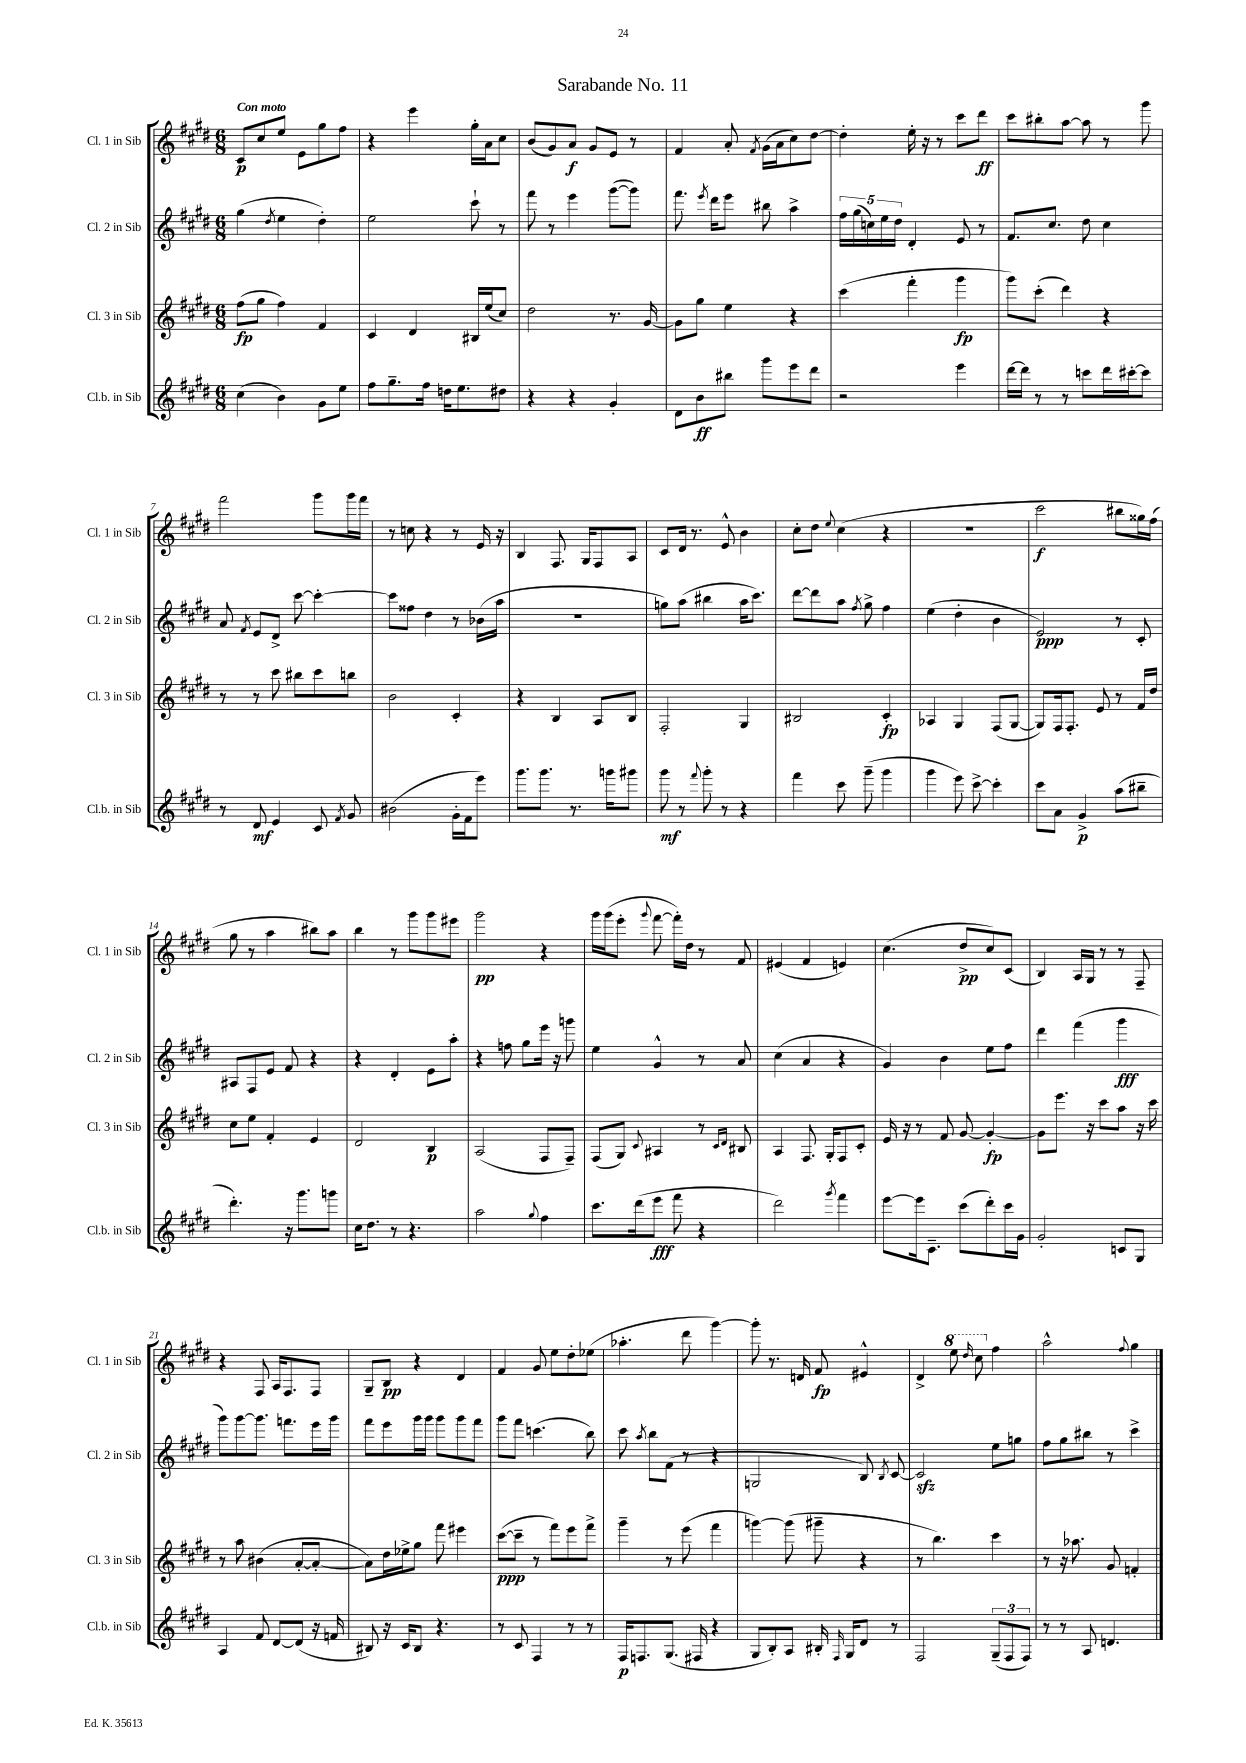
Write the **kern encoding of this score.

**kern	**dynam	**kern	**dynam	**kern	**dynam	**kern	**dynam
*part4	*part4	*part3	*part3	*part2	*part2	*part1	*part1
*staff4	*staff4	*staff3	*staff3	*staff2	*staff2	*staff1	*staff1
*I"Cl.b. in Sib	*	*I"Cl. 3 in Sib	*	*I"Cl. 2 in Sib	*	*I"Cl. 1 in Sib	*
*I'Cl.b. in Sib	*	*I'Cl. 3 in Sib	*	*I'Cl. 2 in Sib	*	*I'Cl. 1 in Sib	*
*clefG2	*	*clefG2	*	*clefG2	*	*clefG2	*
*k[f#c#g#d#]	*	*k[f#c#g#d#]	*	*k[f#c#g#d#]	*	*k[f#c#g#d#]	*
*M6/8	*	*M6/8	*	*M6/8	*	*M6/8	*
=1	=1	=1	=1	=1	=1	=1	=1
!	!	!	!	!	!	!LO:TX:a:B:t=Con moto	!
(4cc#\	.	(8ff#\L	fp	(4gg#\	.	8c#/L	p
.	.	8gg#\J	.	.	.	8cc#/	.
.	.	.	.	8qdd#/	.	.	.
4b\)	.	4ff#\)	.	4ee\	.	8ee/J	.
.	.	.	.	.	.	8e\L	.
8g#\L	.	4f#/	.	4dd#'\)	.	8gg#\	.
8ee\J	.	.	.	.	.	8ff#\J	.
=2	=2	=2	=2	=2	=2	=2	=2
8ff#\L	.	4c#/	.	2ee\	.	4r	.
8.gg#~\	.	.	.	.	.	.	.
.	.	4d#/	.	.	.	4eee\	.
16ff#\Jk	.	.	.	.	.	.	.
16ddn\KL	.	.	.	.	.	.	.
8.ee\	.	.	.	.	.	.	.
.	.	16B#X/LL	.	8ccc#`\	.	16gg#'\LL	.
.	.	(16ee/J	.	.	.	16a\J	.
8dd#X\J	.	8cc#/J)	.	8r	.	8cc#\J	.
=3	=3	=3	=3	=3	=3	=3	=3
4r	.	2dd#\	.	8fff#\	.	(8b/L	.
.	.	.	.	8r	.	8g#/)	.
4r	.	.	.	4eee\	.	8a/J	f
.	.	.	.	.	.	8g#/L	.
4g#'/	.	8.r	.	([8ggg#\L	.	8e/J	.
.	.	.	.	8ggg#\J])	.	8r	.
.	.	[16g#/	.	.	.	.	.
=4	=4	=4	=4	=4	=4	=4	=4
8d#\L	.	8g#\L]	.	8.fff#\	.	4f#/	.
8b\	ff	8gg#\J	.	.	.	.	.
.	.	.	.	8qeee/	.	.	.
.	.	.	.	16ddd#\KL	.	.	.
8bb#X\J	.	4ee\	.	8eee\J	.	8a'/	.
.	.	.	.	.	.	8qf#/	.
8ggg#\L	.	.	.	8bb#X\	.	(16g#\LL	.
.	.	.	.	.	.	16a\J	.
8eee\	.	4r	.	4aa^\	.	8cc#\)	.
8ddd#\J	.	.	.	.	.	[8dd#\J	.
=5	=5	=5	=5	=5	=5	=5	=5
2r	.	(4ccc#\	.	20ff#\LL	.	4dd#'\]	.
.	.	.	.	(20gg#\	.	.	.
.	.	.	.	20ccn\)	.	.	.
.	.	.	.	20ee\	.	.	.
.	.	.	.	20dd#\JJ	.	.	.
.	.	4fff#'\	.	4d#'/	.	16ee'\	.
.	.	.	.	.	.	16r	.
.	.	.	.	.	.	8r	.
4eee\	.	4ggg#\	fp	8e/	.	8ccc#\L	.
.	.	.	.	8r	.	8ddd#\J	ff
=6	=6	=6	=6	=6	=6	=6	=6
[16ddd#\LL	.	8ggg#\L)	.	8.f#/L	.	8ccc#\L	.
16ddd#\JJ]	.	.	.	.	.	.	.
8r	.	(8ccc#'\J	.	.	.	8bb#X'\	.
.	.	.	.	8.cc#/J	.	.	.
8r	.	4ddd#\)	.	.	.	[8aa\J	.
8cccn\L	.	.	.	8dd#\	.	8aa\]	.
16ddd#\L	.	4r	.	4cc#\	.	8r	.
[16ccc#X'\J	.	.	.	.	.	.	.
8ccc#\J]	.	.	.	.	.	8ggg#\	.
!!LO:LB:g=z
=7	=7	=7	=7	=7	=7	=7	=7
8r	.	8r	.	8a/	.	2fff#\	.
.	.	.	.	8qf#/	.	.	.
8d#/	mf	8r	.	8e/L	.	.	.
4e/	.	8ccc#\	.	8d#^/J	.	.	.
.	.	8bb#X\L	.	[8ccc#\	.	.	.
8c#/	.	8ccc#\	.	4ccc#'\_	.	8ggg#\L	.
8qf#/	.	.	.	.	.	.	.
8g#/	.	8bbn\J	.	.	.	16ggg#\L	.
.	.	.	.	.	.	16fff#\JJ	.
=8	=8	=8	=8	=8	=8	=8	=8
(2b#X\	.	2b\	.	8ccc#\L]	.	8r	.
.	.	.	.	8ff##X\J	.	8ccn\	.
.	.	.	.	4dd#\	.	4r	.
16g#'\LL	.	4c#'/	.	8r	.	8r	.
16f#\J	.	.	.	.	.	.	.
8eee\J)	.	.	.	(16b-X\LL	.	16e/	.
.	.	.	.	16aa\JJ	.	16r	.
=9	=9	=9	=9	=9	=9	=9	=9
8.ggg#\L	.	4r	.	2.r	.	4B/	.
8.ggg#\J	.	.	.	.	.	.	.
.	.	4B/	.	.	.	8.F#/	.
8.r	.	.	.	.	.	.	.
.	.	.	.	.	.	16G#/KL	.
.	.	8A/L	.	.	.	8F#/	.
16gggn\KL	.	.	.	.	.	.	.
8ggg#X\J	.	8B/J	.	.	.	8A/J	.
=10	=10	=10	=10	=10	=10	=10	=10
8ggg#\	mf	2F#'/	.	8ggn\L)	.	8c#/L	.
8r	.	.	.	(8aa\J	.	16d#/Jk	.
.	.	.	.	.	.	8.r	.
8qqfff#/	.	.	.	.	.	.	.
8ggg#'\	.	.	.	4bb#X\	.	.	.
8r	.	.	.	.	.	8e^^/	.
4r	.	4G#/	.	16aa\KL	.	4b\	.
.	.	.	.	8.ccc#\J)	.	.	.
=11	=11	=11	=11	=11	=11	=11	=11
4fff#\	.	2B#X/	.	[8ddd#\L	.	8cc#'\L	.
.	.	.	.	8ddd#\]	.	8dd#\J	.
.	.	.	.	.	.	8qqee/	.
8ccc#\	.	.	.	8aa\J	.	(4cc#\	.
.	.	.	.	8qff#/	.	.	.
(8ggg#~\	.	.	.	8gg#^\	.	.	.
4ggg#\	.	4c#'/	fp	4ff#\	.	4r	.
=12	=12	=12	=12	=12	=12	=12	=12
4ggg#\	.	4A-X/	.	(4ee\	.	2.r	.
8eee\)	.	4G#/	.	4dd#'\	.	.	.
[8ccc#^\	.	.	.	.	.	.	.
4ccc#'\]	.	(8F#/L	.	4b\	.	.	.
.	.	[8G#/J	.	.	.	.	.
=13	=13	=13	=13	=13	=13	=13	=13
8ccc#\L	.	8G#/L])	.	2e/)	ppp	2ccc#\	f
8a\J	.	16F#/k	.	.	.	.	.
.	.	8.F#'/J	.	.	.	.	.
4g#^/	p	.	.	.	.	.	.
.	.	8e/	.	.	.	.	.
(8aa\L	.	8r	.	8r	.	8bb#X\L	.
8bb#X~\J	.	16f#/LL	.	8c#'/	.	16gg##X\L)	.
.	.	16dd#/JJ	.	.	.	(16ff#\JJ	.
!!LO:LB:g=z
=14	=14	=14	=14	=14	=14	=14	=14
4.ddd#'\)	.	8cc#\L	.	8A#X/L	.	8gg#\	.
.	.	8ee\J	.	8F#/	.	8r	.
.	.	4f#'/	.	8e/J	.	4aa\	.
16r	.	.	.	8f#/	.	.	.
8.ggg#\L	.	.	.	.	.	.	.
.	.	4e/	.	4r	.	8bb#X\L)	.
8gggn\J	.	.	.	.	.	8aa\J	.
=15	=15	=15	=15	=15	=15	=15	=15
16cc#\KL	.	2d#/	.	4r	.	4bb\	.
8.dd#\J	.	.	.	.	.	.	.
8r	.	.	.	4d#'/	.	8r	.
4.r	.	.	.	.	.	8ggg#\L	.
.	.	4B/	p	8e\L	.	8ggg#\	.
.	.	.	.	8aa'\J	.	8eee#X\J	.
=16	=16	=16	=16	=16	=16	=16	=16
2aa\	.	(2A/	.	4r	.	2ggg#\	pp
.	.	.	.	8ffn\	.	.	.
.	.	.	.	8gg#\L	.	.	.
8qqgg#/	.	.	.	.	.	.	.
4ff#\	.	8F#/L	.	16eee\Jk	.	4r	.
.	.	.	.	16r	.	.	.
.	.	8F#~/J)	.	8gggn\	.	.	.
=17	=17	=17	=17	=17	=17	=17	=17
8.ccc#\L	.	(8F#/L	.	4ee\	.	16ggg#\LL	.
.	.	.	.	.	.	(16ggg#\J	.
.	.	8G#/J)	.	.	.	8eee'\J	.
(16ddd#\k	.	.	.	.	.	.	.
.	.	8qqc#/	.	.	.	8qqggg#/	.
8eee\J	fff	4A#X/	.	4g#^^/	.	[8fff#\	.
8fff#\	.	.	.	.	.	16fff#'\LL])	.
.	.	.	.	.	.	16dd#\JJ	.
4r	.	8r	.	8r	.	8r	.
.	.	16qqc#/LL	.	.	.	.	.
.	.	16qqd#/JJ	.	.	.	.	.
.	.	8B#X/	.	8a/	.	8f#/	.
=18	=18	=18	=18	=18	=18	=18	=18
2ddd#\)	.	4A/	.	(4cc#\	.	(4e#X/	.
.	.	8.F#/	.	4a/	.	4f#/	.
.	.	16G#'/KL	.	.	.	.	.
8qggg#/	.	.	.	.	.	.	.
4fff#\	.	8F#/	.	4r	.	4en/)	.
.	.	8c#'/J	.	.	.	.	.
=19	=19	=19	=19	=19	=19	=19	=19
[8eee\L	.	16e/	.	4g#/)	.	(4.cc#\	.
.	.	16r	.	.	.	.	.
16eee\k]	.	8r	.	.	.	.	.
8.c#~\J	.	.	.	.	.	.	.
.	.	8f#/	.	4b\	.	.	.
(8ccc#\L	.	[8g#/	.	.	.	8dd#^/L	pp
8ddd#'\)	.	4g#'/_	fp	8ee\L	.	8cc#/)	.
16ccc#\L	.	.	.	8ff#\J	.	(8c#/J	.
16g#\JJ	.	.	.	.	.	.	.
=20	=20	=20	=20	=20	=20	=20	=20
2g#'/	.	8g#\L]	.	4ddd#\	.	4B/)	.
.	.	8.eee\J	.	.	.	.	.
.	.	.	.	(4fff#\	.	16A/LL	.
.	.	16r	.	.	.	16G#/JJ	.
.	.	8ccc#\L	.	.	.	8r	.
8cn/L	.	8aa\J	.	4ggg#\	fff	8r	.
8G#/J	.	16r	.	.	.	8F#~/	.
.	.	16ccc#\	.	.	.	.	.
!!LO:LB:g=z
=21	=21	=21	=21	=21	=21	=21	=21
4A/	.	8r	.	8ggg#\L)	.	4r	.
.	.	8aa\	.	[8ggg#\	.	.	.
8f#/	.	(4b#X\	.	8.ggg#\J]	.	8F#/	.
[8d#/L	.	.	.	.	.	16A/KL	.
.	.	.	.	8.fffn\L	.	8.F#/	.
(8d#/J]	.	[8a'/L	.	.	.	.	.
16r	.	8a'/J_	.	16eee\L	.	8F#/J	.
16fn/	.	.	.	16ggg#\JJ	.	.	.
=22	=22	=22	=22	=22	=22	=22	=22
8B#X/)	.	8a\L])	.	8fff#\L	.	8G#~/L	.
16r	.	16dd#\L	.	8eee\	.	8B/J	pp
16c#/KL	.	16ee-X^\J	.	.	.	.	.
8B#/J	.	8gg#\J	.	16ggg#\L	.	4r	.
.	.	.	.	16ggg#\JJ	.	.	.
4.r	.	8fff#\	.	8ggg#\L	.	.	.
.	.	4eee#X\	.	8ggg#\	.	4d#/	.
.	.	.	.	8fff#\J	.	.	.
=23	=23	=23	=23	=23	=23	=23	=23
8r	.	([8ccc#\L	ppp	8ggg#\L	.	4f#/	.
8c#/	.	8ccc#~\J]	.	8fff#\J	.	.	.
4F#/	.	8r	.	(4.cccn\	.	8g#/	.
.	.	8fff#\L)	.	.	.	8ee\L	.
8r	.	8eee\	.	.	.	8dd#'\	.
8r	.	8fff#^\J	.	8bb\)	.	(8ee-X\J	.
=24	=24	=24	=24	=24	=24	=24	=24
16F#/KL	p	4ggg#~\	.	8ccc#\	.	4.aa-X'\	.
8.Fn/	.	.	.	.	.	.	.
.	.	.	.	8qaa/	.	.	.
.	.	.	.	8bb\L	.	.	.
(8.G#/J	.	8r	.	(8f#\J	.	.	.
.	.	(8eee\	.	8r	.	8ddd#\	.
16F#X/	.	.	.	.	.	.	.
4r	.	4fff#\	.	4r	.	[4ggg#\)	.
=25	=25	=25	=25	=25	=25	=25	=25
8G#/L	.	[4gggn\)	.	2Gn/	.	8ggg#'\]	.
8B'/)	.	.	.	.	.	8.r	.
8A/J	.	(8ggg\]	.	.	.	.	.
.	.	.	.	.	.	16dn/	.
16B#X'/	.	8ggg#X~\	.	.	.	8f#/	fp
16qqF#/	.	.	.	.	.	.	.
16G#/KL	.	.	.	.	.	.	.
8d#/J	.	4r	.	8B/)	.	4e#X^^/	.
.	.	.	.	8qB/	.	.	.
8r	.	.	.	[8c#/	.	.	.
=26	=26	=26	=26	=26	=26	=26	=26
2F#/	.	8r	.	2c#zz/]	.	4d#^/	.
.	.	4.bb\)	.	.	.	.	.
*	*	*	*	*	*	*8va	*
.	.	.	.	.	.	8eee\	.
.	.	.	.	.	.	16qqddd#/	.
.	.	.	.	.	.	8ccc#\	.
*	*	*	*	*	*	*X8va	*
(12G#~/L	.	4ccc#\	.	8ee\L	.	4ff#\	.
12F#/	.	.	.	.	.	.	.
.	.	.	.	8ggn\J	.	.	.
12F#/J)	.	.	.	.	.	.	.
=27	=27	=27	=27	=27	=27	=27	=27
8r	.	8r	.	8ff#\L	.	2aa^^\	.
8r	.	16r	.	8gg#\	.	.	.
.	.	8.aa-X\	.	.	.	.	.
8A/	.	.	.	8bb#X\J	.	.	.
4.dn/	.	8g#/	.	8r	.	.	.
.	.	.	.	.	.	8qqff#/	.
.	.	4fn'/	.	4ccc#^\	.	4gg#\	.
==	==	==	==	==	==	==	==
*-	*-	*-	*-	*-	*-	*-	*-
